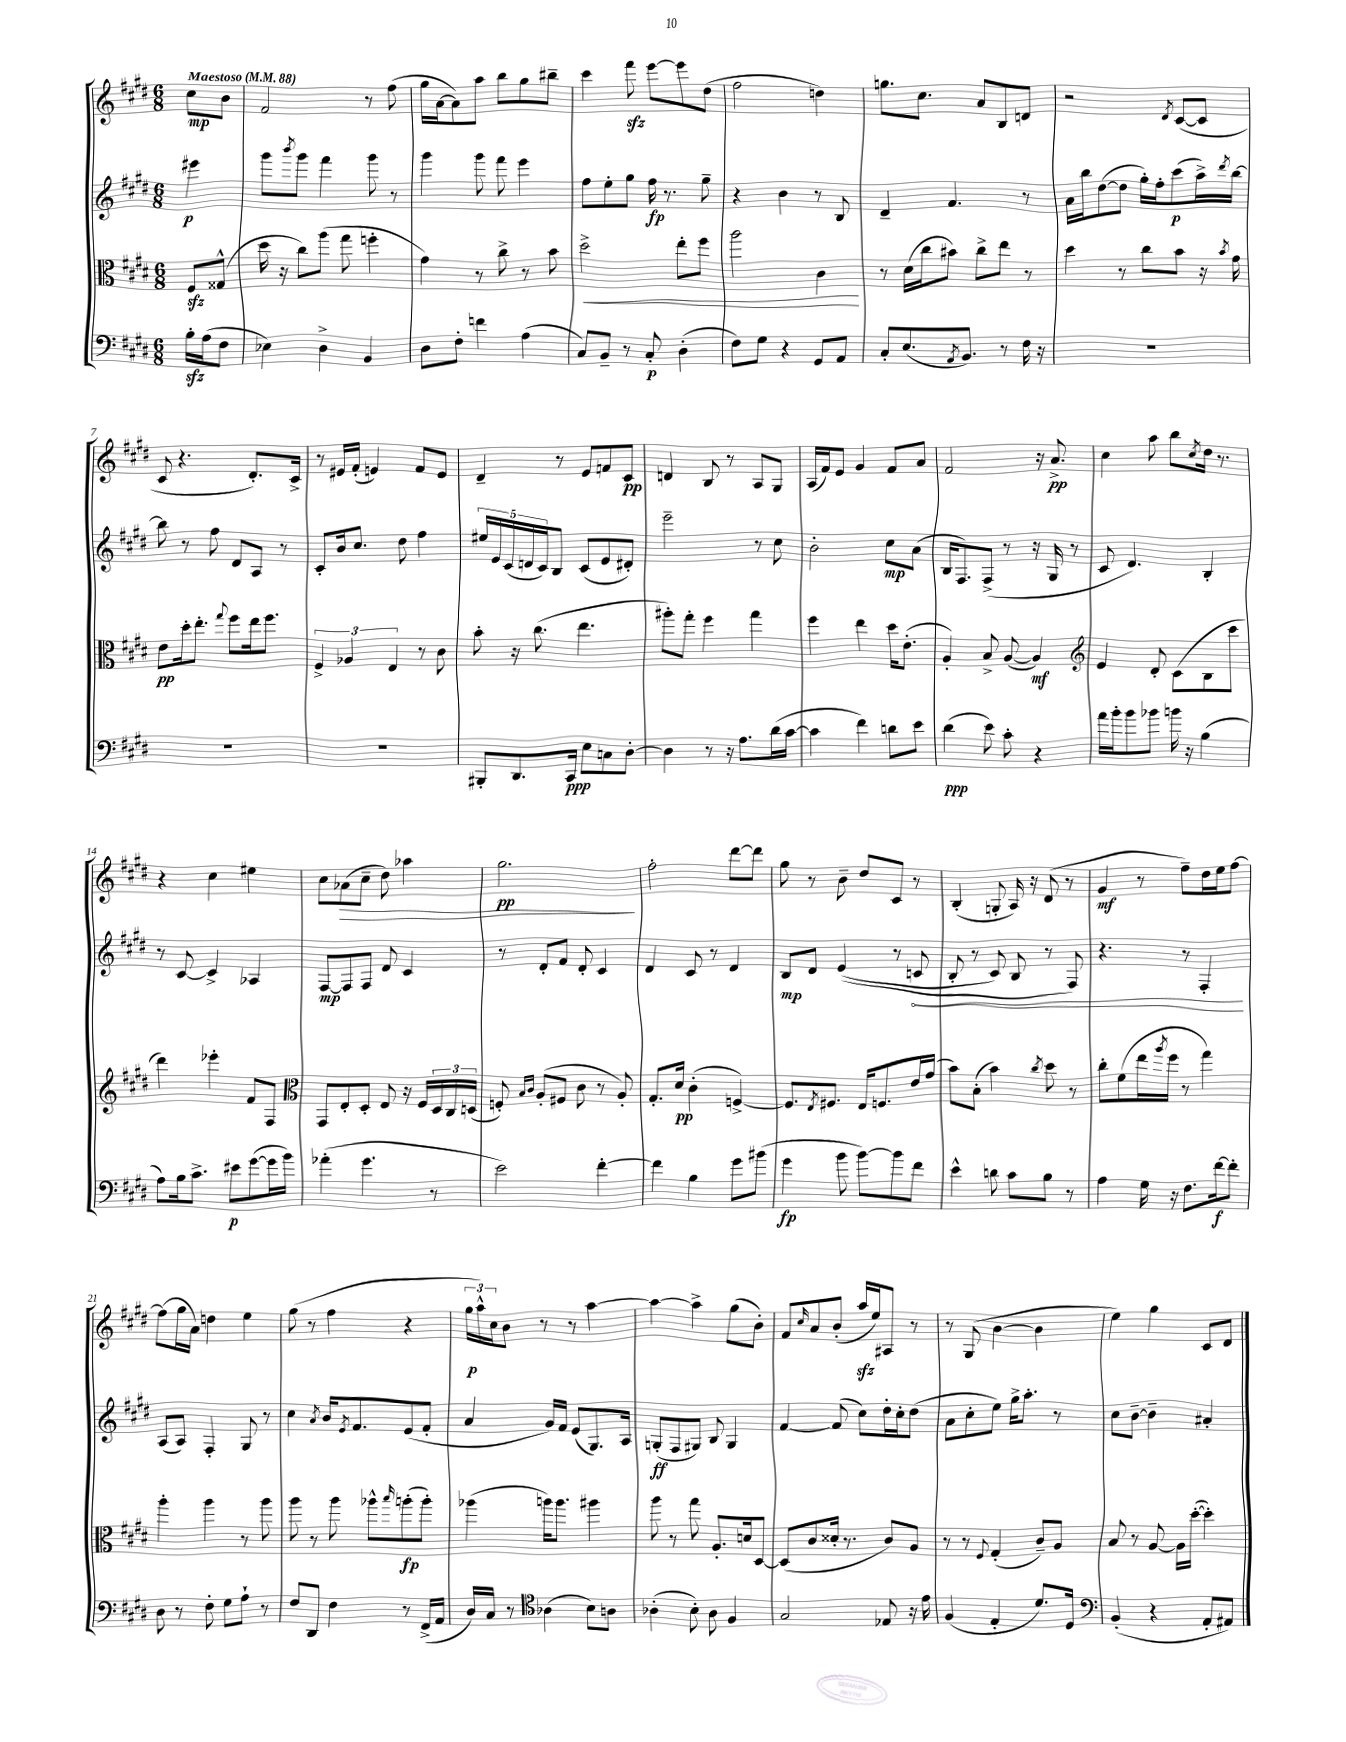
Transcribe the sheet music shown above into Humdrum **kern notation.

**kern	**kern	**kern	**kern
*staff4	*staff3	*staff2	*staff1
*clefF4	*clefC3	*clefG2	*clefG2
*k[f#c#g#d#]	*k[f#c#g#d#]	*k[f#c#g#d#]	*k[f#c#g#d#]
*M6/8	*M6/8	*M6/8	*M6/8
*MM88	*MM88	*MM88	*MM88
16B'\LL	8F#/L	4eee#\	8cc#\L
(16A\J	.	.	.
8F#\J	(8G##^^/J	.	8b\J
=	=	=	=
4E-\)	16dd#\	8ggg#\L	2f#/
.	16r	.	.
.	.	8qbbb/	.
.	8cc#\L)	8ggg#\J	.
4D#^\	(8aa\J	4fff#\	.
.	8gg#\	.	.
4BB/	4ff'\	8ggg#\	8r
.	.	8r	(8ff#\
=	=	=	=
8D#\L	4g#\)	4ggg#\	16gg#\LL
.	.	.	[16a\J
8F#'\J	.	.	8a\])
4f\	8r	8ggg#\	8aa\J
.	8cc#^\	8fff#\	8bb\L
(4A\	8r	4eee\	8gg#\
.	8b\	.	8bb#~\J
=	=	=	=
8C#/L)	2dd#^\	8ff#\L	4ccc#\
8BB~/J	.	8ee'\	.
8r	.	8gg#\J	8fff#\
8C#'/	.	16ff#\	[8eee\L
.	.	8.r	.
(4D#'\	8ee'\L	.	8eee\]
.	8ff#\J	8gg#~\	(8dd#\J
=	=	=	=
8F#\L)	2aa\	4r	2ff#\
8G#\J	.	.	.
4r	.	4b\	.
8GG#/L	4c#\	8r	4dd\)
8AA/J	.	8B/	.
=	=	=	=
8C#'/L	8r	4d#~/	8.gg\L
(8.E/	(16d#\LL	.	.
.	16cc#\J	.	8.cc#\J
.	8b#\J)	4.f#/	.
8qAA/	.	.	.
8.BB/J)	.	.	.
.	8cc#^\L	.	8a/L
8r	8ee\J	.	8B/
16F#\	8r	8r	8d/J
16r	.	.	.
=	=	=	=
2.r	4dd#\	16a\LL	2r
.	.	16bb\J	.
.	.	([8dd#\	.
.	8r	8dd#\]J	.
.	8cc#\L	16gg#'\LL)	.
.	.	16ff#'\J	.
.	.	.	8qd#/
.	8b\J	(8ccc#\	([8c#/L
.	16r	16aa^\L)	8c#/]J
.	8qb/	8qddd#/	.
.	16g#\	[16bb\JJ	.
=	=	=	=
2.r	8e\L	8bb\]	8c#/
.	16dd#'\k	8r	4.r
.	8.ee'\J	.	.
.	.	8ff#\	.
.	8qqgg#/	.	.
.	8ff#\L	8d#/L	.
.	16ee\k	8A/J	8.d#'/L)
.	8.ff#\J	.	.
.	.	8r	.
.	.	.	16c#^/Jk
=	=	=	=
2.r	6F#^/	8c#'/L	8r
.	.	16b/k	16e#/LL
.	6A-/	.	.
.	.	8.cc#/J	(16f#'/JJ
.	.	.	4e/)
.	6E/	.	.
.	.	8dd#\	.
.	8r	4ff#\	8f#/L
.	8c#\	.	8e/J
=	=	=	=
8BBB#'/L	8b'\	20ee#/LL	4d#~/
.	.	20e/	.
.	.	(20c#/	.
8.DD#/	16r	.	.
.	.	20d/	.
.	(8.cc#\	.	.
.	.	20c#/J)	.
.	.	8B/J	8r
16CC#/Jk	.	.	.
8E\L	4.ee\	(8c#/L	8e/L
8C\	.	8e/	8f/
[8D#'\J	.	8d#'/J)	8c#/J
=	=	=	=
4D#\]	8aa#'\L)	2eee~\	4d/
.	8gg#'\J	.	.
8r	4ff#\	.	8B/
16r	.	.	8r
8.A\L	.	.	.
.	4gg#\	8r	8A/L
(16d#\L	.	8cc#\	8G#/J
[16c#\JJ	.	.	.
=	=	=	=
4c#\]	4ff#\	2b'\	(16A/LL
.	.	.	16f#/J)
.	.	.	8e/J
4f#\)	4ee\	.	4g#/
8d\L	16dd#\LK	8cc#\L	8f#/L
.	(8.e'\J	.	.
8e\J	.	(8a\J	8a/J
=	=	=	=
(4d#\	4A'/)	16B/LK	2f#/
.	.	8.F#/)	.
8e\)	8B^/	(8F#^/J	.
8c#'\	([8A/	8r	.
4r	4A/])	16r	16r
.	.	16G#/	8.a^/
.	.	8r	.
=	=	=	=
*	*clefG2	*	*
16a\LL	4e/	8c#/	4cc#\
16b'\J	.	.	.
8b\	.	4.d#/)	.
8b-\J	8d#'/	.	8aa\
16b\	(8c#\L	.	8bb\L
16r	.	.	.
.	.	.	8qcc#/
(4B\	8B\	4B'/	16dd#\Jk
.	.	.	8.r
.	8ccc#\J	.	.
=	=	=	=
8A\L)	4ddd#\)	8r	4r
16B\k	.	[8c#/	.
8.c#^\J	.	.	.
.	4eee-'\	4c#^/]	4cc#\
8e#\L	.	.	.
([8g#\	8f#/L	4A-/	4ee#\
16g#\]L	8F#/J	.	.
16b\JJ)	.	.	.
=	=	=	=
*	*clefC3	*	*
(4a-'\	8GG#/L	[8F#/L	8cc#\L
.	8E'/	8F#/]	(8a-\
4.g#\	8D#'/J	8F#/J	8cc#~\J
.	8E/	8d#/	8dd#\)
.	16r	4c#/	4aa-\
.	16F#/LL	.	.
8r	24D#/	.	.
.	24C#/	.	.
.	(24D/JJ	.	.
=	=	=	=
2e\)	8F'/)	8r	2.gg#\
.	16qqB/LL	.	.
.	16qqc#/JJ	.	.
.	(8A'/L	8d#'/L	.
.	8F#/J	8f#/J	.
.	8c#\	8d#'/	.
[4f#'\	8r	4c#/	.
.	8A'/)	.	.
=	=	=	=
4f#\]	8.G#'/L	4d#/	2ff#'\
.	16d#/Jk	.	.
4B\	(4c#'\	8c#/	.
.	.	8r	.
8g#\L	[4F^/)	4d#/	[8ddd#\L
(8b#\J	.	.	8ddd#\]J
=	=	=	=
4g#\	8.F/]L	8B/L	8gg#\
.	.	8d#/J	8r
.	8qE/	.	.
.	8.F#/J	.	.
8b\	.	&((4e/	8b~\
[8b\L)	16E/LK	.	8dd#/L
.	8.F/	.	.
8b\]	.	8r	8c#/J
8f#\J	16e/L	8c/	8r
.	(16g#/JJ	.	.
=	=	=	=
4e^^\	8b\L)	8B'/	(4B'/
.	(8B'\J	8r	.
8d\	4b\)	8c#/)	8G'/
8c#\L	.	8B/	16A/)
.	.	.	16r
.	8qcc#/	.	.
8B\J	8dd#\	8r	(8d#/
8r	8r	8F#/&)	8r
=	=	=	=
4A\	8cc#'\L	4.r	4g#/
.	(8f#\	.	.
16G#\	16ee\L	.	8r
.	8qaa/	.	.
16r	16ff#\JJ	.	.
8.F#\L	8r	8r	8ff#~\L)
.	4gg#\)	4F#'/	16dd#\L
[16f#\k	.	.	16ee\J
8f#'\]J	.	.	[8ff#\J
=	=	=	=
8D#\	4aa'\	(8A/L	(8ff#\]L
8r	.	8A/J)	16gg#\L
.	.	.	16a\JJ)
8F#'\	4aa\	4F#'/	4dd\
8G#\L	.	.	.
8A`\J	8r	8G#/	4ee\
8r	8aa\	8r	.
=	=	=	=
8F#/L	8aa\	4cc#\	(8gg#\
8DD#/J	8r	.	8r
.	.	8qa/	.
4F#\	8aa\	16b/LK	4ff#\
.	.	8qe/	.
.	.	8.f#/	.
.	8aa-^^\L	.	.
.	16qqbb/	.	.
8r	(8aa'\	(8e/	4r
(16FF#^/LL	8aa'\J)	8f#'/J	.
16AA/JJ	.	.	.
=	=	=	=
16D#/LL)	(4aa-\	4a/	24gg#\LL
.	.	.	24aa^^\)
16C#/JJ	.	.	.
.	.	.	24cc#\J
8r	.	.	8b\J
*clefC4	*	*	*
(4A-\	16aa\LK)	16g#/LL)	8r
.	8.aa\J	16f#/JJ	.
.	.	(8e/L	8r
8B\L)	4aa#\	8.G#/)	[4aa\
8A\J	.	.	.
.	.	16A/Jk	.
=	=	=	=
(4A-'\	8aa\	(8G'/L	4aa\_
.	8r	8F#/	.
8B'\)	8gg#\	8G#/J)	4aa^\]
8A-\	8.A'/L	8B/	.
4F#/	.	4G#/	(8gg#\L
.	16d/k	.	.
.	[8D#/J	.	8b'\J)
=	=	=	=
2G#/	(8D#/]L	[4f#/	8f#/L
.	.	.	16qqcc#/
.	8c#/	.	8a/
.	16d##'/Jk	(8f#/]	(8b'/J
.	8.r	.	.
.	.	8cc#\L)	16aa/LL
.	.	.	16ee/J)
8E-/	8c#/L)	16dd#'\L	8A#/J
.	.	16cc#'\J	.
16r	8A/J	(8dd#\J	8r
16e\	.	.	.
=	=	=	=
(4F#/	8r	8a\L	8r
.	8r	8cc#'\	(8G#/
.	8qqF#/	.	.
4E'/	(4G#'/	8ee\J)	[4b\
.	.	16gg#^\LK	.
.	.	8.aa'\J	.
8.d#/L)	8c#~/L)	.	4b\]
.	8A/J	8r	.
16D#/Jk	.	.	.
=	=	=	=
*clefF4	*	*	*
(4BB'/	8B/	8cc#\L	4ee\)
.	8r	[8b~\J	.
4r	[8A/	4b~\]	4gg#\
.	16A\]LL	.	.
.	([16dd#'\JJ	.	.
8AA'/L	4dd#'\])	4a#'/	8c#/L
8AA#/J)	.	.	8d#/J
==	==	==	==
*-	*-	*-	*-
